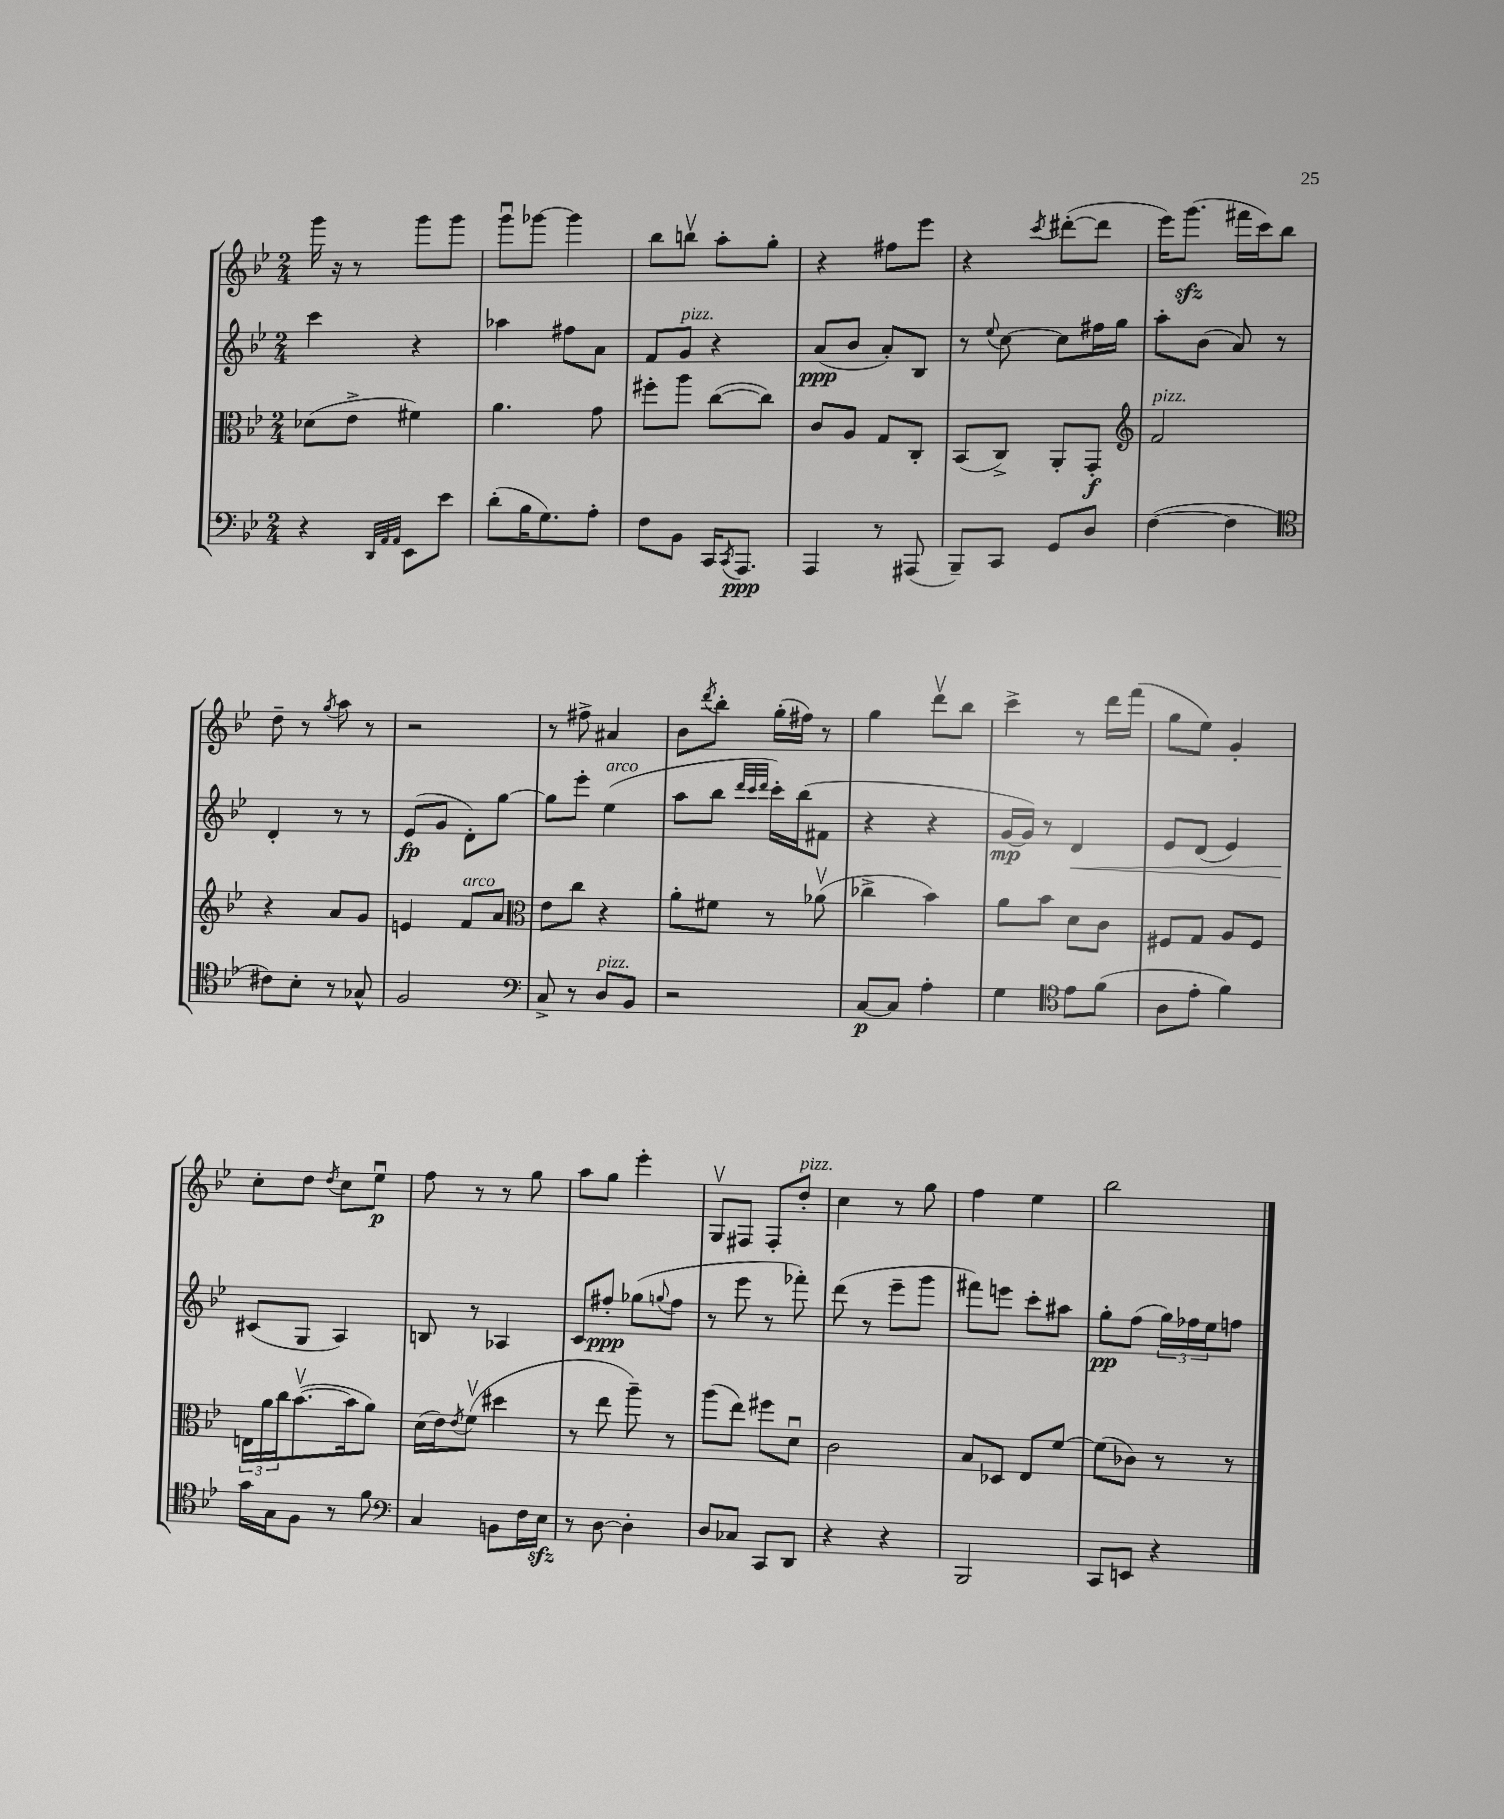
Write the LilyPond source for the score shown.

<<
\new StaffGroup <<
\new Staff = "s0" {
    \clef treble \key bes \major \numericTimeSignature \time 2/4
    g'''16 r16 r8 g'''8 g'''8 |
    g'''8\downbow ges'''8~ ges'''4 |
    bes''8 b''8\upbow a''8-. g''8-. |
    r4 fis''8 ees'''8 |
    r4 \acciaccatura { c'''8 } dis'''8~-.( dis'''8 |
    ees'''16) g'''8.\sfz( fis'''16 c'''16) bes''8 |
    d''8-- r8 \acciaccatura { g''8 } a''8 r8 |
    r2 |
    r8 fis''8-> ais'4 |
    bes'8 \acciaccatura { d'''8 } bes''8-. g''16-.( fis''16) r8 |
    g''4 d'''8\upbow bes''8 |
    c'''4-> r8 d'''16 f'''16( |
    g''8 ees''8) g'4-. |
    c''8-. d''8 \acciaccatura { d''8 } c''8 ees''8\downbow\p |
    f''8 r8 r8 g''8 |
    a''8 g''8 ees'''4-. |
    g8\upbow fis8 fis8-. d''8-.^\markup { \italic "pizz." } |
    c''4 r8 g''8 |
    f''4 ees''4 |
    bes''2 \bar "|." |
}
\new Staff = "s1" {
    \clef treble \key bes \major \numericTimeSignature \time 2/4
    c'''4 r4 |
    aes''4 fis''8 a'8 |
    f'8 g'8^\markup { \italic "pizz." } r4 |
    a'8\ppp( bes'8 a'8-.) bes8 |
    r8 \appoggiatura { ees''8 } c''8~ c''8 fis''16 g''16 |
    a''8-. bes'8( a'8) r8 |
    d'4-. r8 r8 |
    ees'8\fp( g'8 d'8-.) g''8~ |
    g''8 ees'''8-. ees''4^\markup { \italic "arco" }( |
    a''8 bes''8 \grace { d'''32 c'''32 d'''32 } c'''16-.) bes''16( fis'8 |
    r4 r4 |
    g'16~\mp g'16) r8 d'4\< |
    ees'8 d'8( ees'4) |
    cis'8\!( g8 a4) |
    b8 r8 aes4 |
    c'8 fis''8-.\ppp ges''8( \appoggiatura { g''8 } fis''8 |
    r8 ees'''8 r8 fes'''8-.) |
    d'''8( r8 ees'''8-- g'''8 |
    fis'''8) e'''8 c'''8-. ais''8 |
    g''8-.\pp f''8( \tuplet 3/2 { g''16) fes''16 ees''16 } f''8 \bar "|." |
}
\new Staff = "s2" {
    \clef alto \key bes \major \numericTimeSignature \time 2/4
    des'8( ees'8-> fis'4) |
    a'4. g'8 |
    fis''8-. a''8 c''8~( c''8) |
    c'8 a8 g8 c8-. |
    bes,8( c8->) a,8-. g,8-.\f |
    \clef treble f'2^\markup { \italic "pizz." } |
    r4 a'8 g'8 |
    e'4 f'8^\markup { \italic "arco" } a'8 |
    \clef alto ees'8 c''8 r4 |
    a'8-. fis'8 r8 aes'8\upbow( |
    ces''4-> bes'4) |
    a'8 bes'8 d'8 c'8 |
    fis8 g8 a8 fis8 |
    \tuplet 3/2 { e16 a'16 c''16 } bes'8.~\upbow( bes'16 a'8) |
    d'16( ees'16) \acciaccatura { ees'8 } f'8\upbow( dis''4 |
    r8 ees''8 a''8--) r8 |
    a''8( ees''8) fis''8 d'8\downbow |
    c'2 |
    bes8 des8 ees8 f'8~ |
    f'8( ces'8) r8 r8 \bar "|." |
}
\new Staff = "s3" {
    \clef bass \key bes \major \numericTimeSignature \time 2/4
    r4 \grace { d,32 a,32 a,32 } ees,8 ees'8 |
    d'8-.( bes16 g8.) a8-. |
    f8 bes,8 c,16 \acciaccatura { c,8 } a,,8.\ppp |
    a,,4 r8 ais,,8( |
    bes,,8--) c,8 g,8 d8 |
    f4~( f4 |
    \clef tenor cis'8) bes8-. r8 ges8-^ |
    f2 |
    \clef bass c8-> r8 d8^\markup { \italic "pizz." } bes,8 |
    r2 |
    c8~\p c8 a4-. |
    g4 \clef tenor ees'8 f'8( |
    a8 ees'8-. f'4) |
    g'16 g16 f8 r8 f'8 |
    \clef bass c4 b,8 f16 ees16\sfz |
    r8 d8~ d4-. |
    d8 ces8 c,8 d,8 |
    r4 r4 |
    bes,,2 |
    c,8 e,8 r4 \bar "|." |
}
>>
>>
\layout { \context { \Score \remove "Bar_number_engraver" } }
